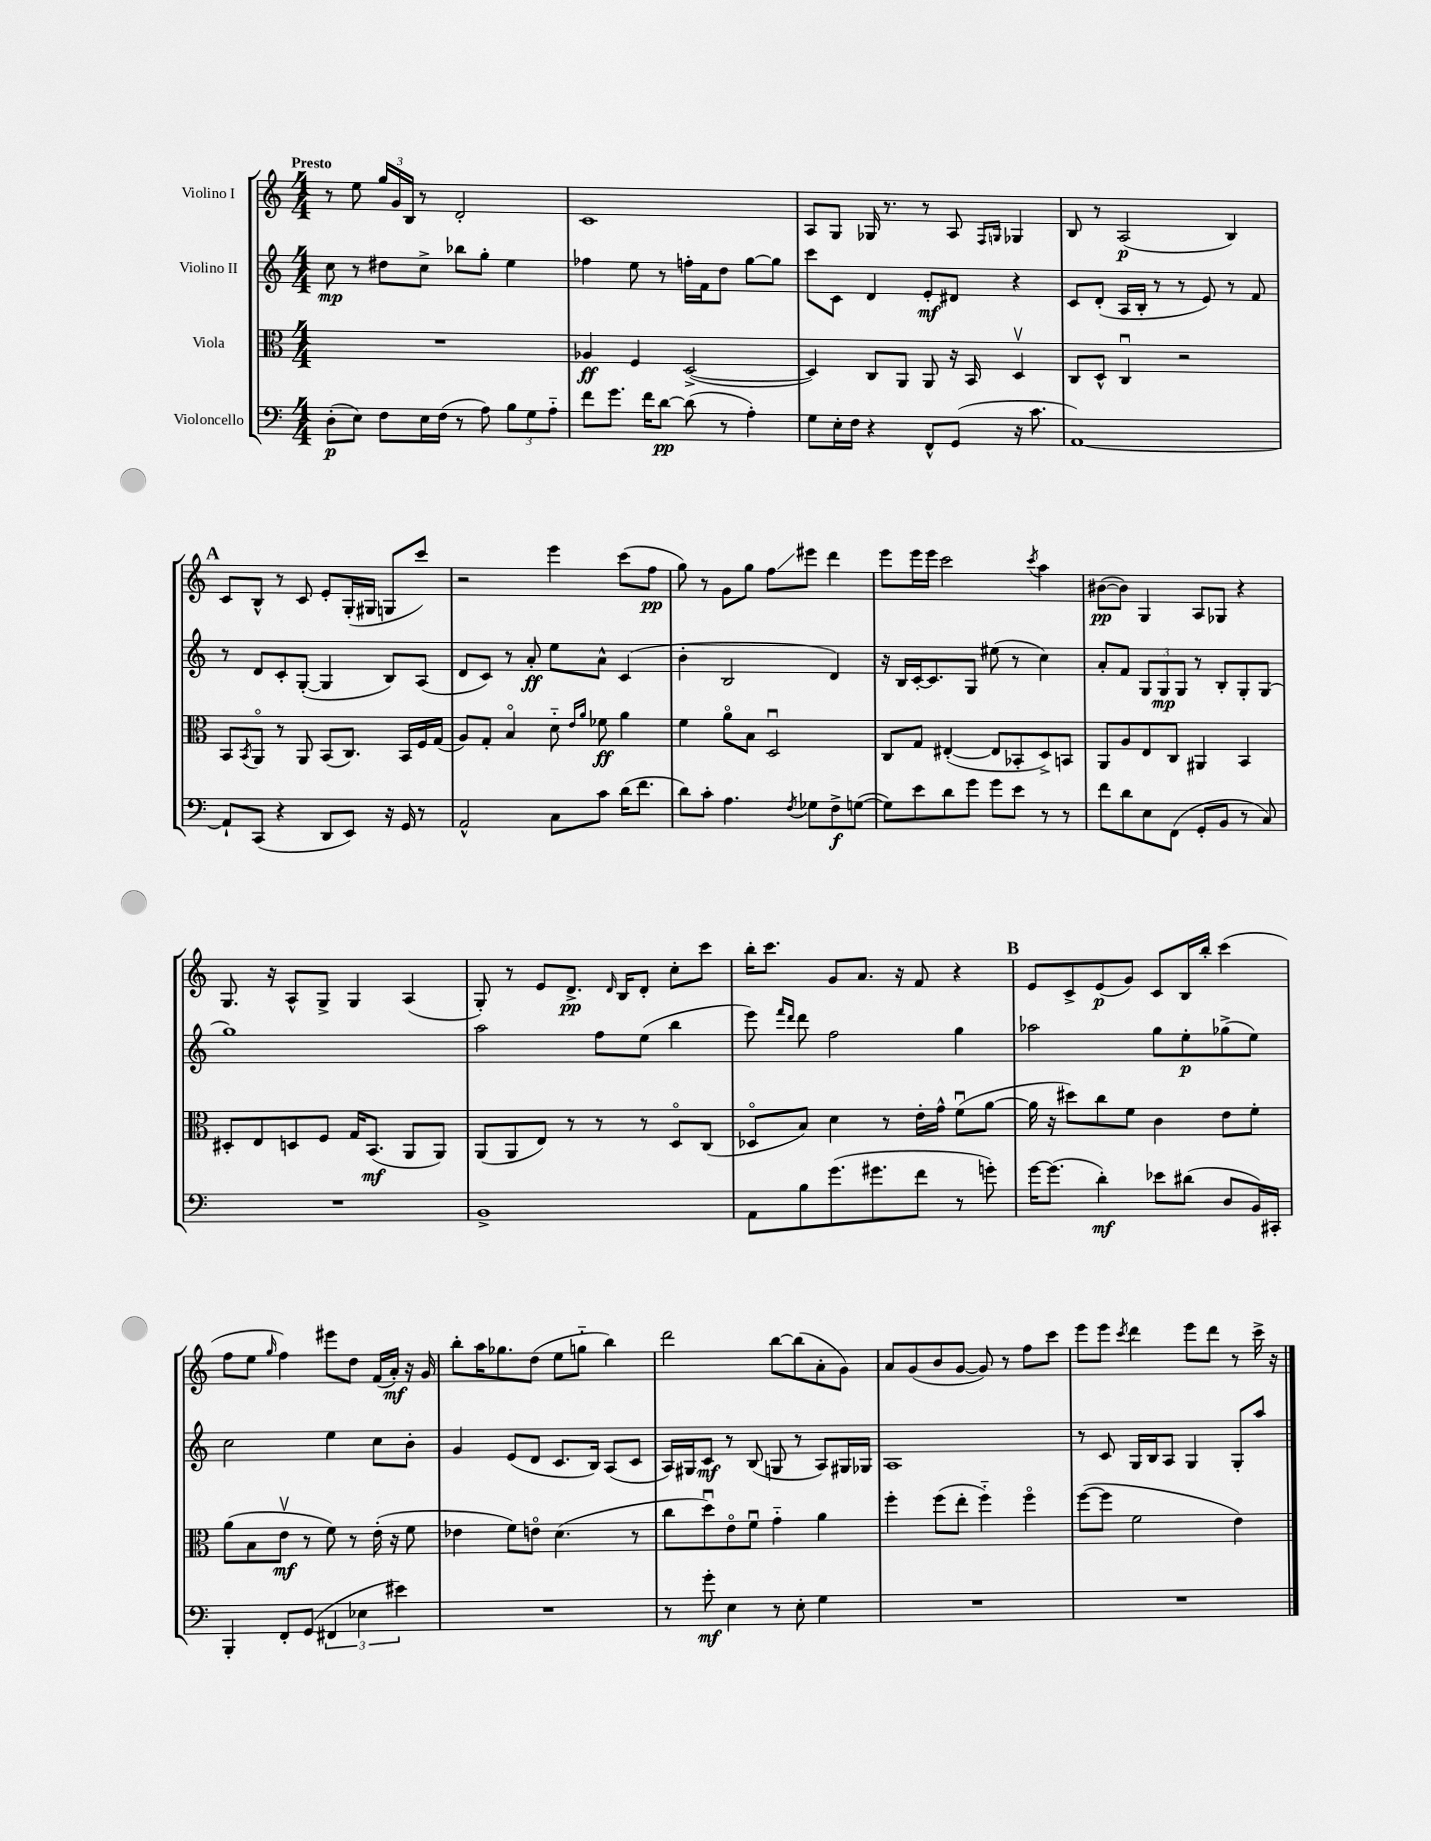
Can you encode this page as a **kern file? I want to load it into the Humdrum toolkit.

**kern	**kern	**kern	**kern
*staff4	*staff3	*staff2	*staff1
*clefF4	*clefC3	*clefG2	*clefG2
*k[]	*k[]	*k[]	*k[]
*M4/4	*M4/4	*M4/4	*M4/4
(8D'	1r	8cc	8r
8E)	.	8r	8ee
8F	.	8dd#	24gg
.	.	.	24g
.	.	.	24B
16E	.	8cc^	8r
(16F	.	.	.
8r	.	8bb-	2d'
8A)	.	8gg'	.
12B	.	4ee	.
12G	.	.	.
12A'~	.	.	.
=	=	=	=
8f	4A-	4ff-	1c
8.g	.	.	.
.	4F	8ee	.
16f	.	.	.
[8d	.	8r	.
(8d]	([2D^	16ff'	.
.	.	16f	.
8r	.	8dd	.
4A')	.	[8gg	.
.	.	8gg]	.
=	=	=	=
8G	4D])	8ccc	8A
16E'	.	8c	8G
16F	.	.	.
4r	8C	4d	16G-
.	.	.	8.r
.	8AA	.	.
8FF^^	8AA	8e'	8r
(8GG	16r	8d#	8A
.	16BB	.	.
.	.	.	16qqF
.	.	.	16qqG
16r	4Dv	4r	4G-
8.c	.	.	.
=	=	=	=
[1AA)	8C	8c	8B
.	8D^^	(8d'	8r
.	4Cu	16A	(2A
.	.	16B'	.
.	.	8r	.
.	2r	8r	.
.	.	8e)	.
.	.	8r	4B)
.	.	8f	.
=	=	=	=
8AA`]	8BB	8r	8c
.	8qBB	.	.
(8CC	8AAo	8d	8B^^
4r	8r	8c'	8r
.	8AA	([8G'	8c
8DD	(8BB	4G]	8e'
8EE)	8.C)	.	(16G'
.	.	.	16G#
16r	.	8B)	8G
16GG	16BB	.	.
8r	16F	(8A	8ccc)
.	(16G	.	.
=	=	=	=
2AA^^	8A)	8d	2r
.	8G'	8c)	.
.	4Bo	8r	.
.	.	8a'	.
8C	8d'~	8ee	4eee
.	16qqe	.	.
.	16qqa	.	.
8c	8f-	8a^^	.
(16d	4a	(4c	(8ccc
8.f	.	.	.
.	.	.	8ff
=	=	=	=
8d)	4f	4b'	8gg)
8c'	.	.	8r
4.A	8ao	2B	8g
.	8B	.	8gg
.	2Du	.	8ff
8qF	.	.	.
8G-	.	.	8eee#
8F^	.	4d)	4ddd
([8G	.	.	.
=	=	=	=
8G])	8C	16r	8eee
.	.	16B	.
8e	8G	[16c'	16eee
.	.	8.c]	16eee
8d	([4E#'	.	2ccc
8g	.	8G	.
8g	8E#]	(8ee#	.
8e	8BB-'	8r	.
.	.	.	8qccc
8r	8D^)	4cc)	4aa
8r	8BB	.	.
=	=	=	=
8f	8AA	8a'	([8b#
8d	8A	8f	8b#])
8E	8E	12G	4G
.	.	12G	.
(8FF	8C	.	.
.	.	12G	.
8GG'	4AA#	8r	8A
8BB	.	8B'	8G-
8r	4BB	8G'	4r
8C)	.	(8G	.
=	=	=	=
1r	8D#'	1gg)	8.G
.	8E	.	.
.	.	.	16r
.	8D	.	8A^^
.	8F	.	8G^
.	16G	.	4G
.	(8.BB	.	.
.	8AA	.	(4A
.	8AA)	.	.
=	=	=	=
1BB^	(8AA	2aa	8G')
.	8AA	.	8r
.	8E)	.	8e
.	8r	.	8.d^
.	8r	8ff	.
.	.	.	16qqd
.	.	.	16B
.	8r	(8ee	8d'
.	8Do	4bb	8cc'
.	(8C	.	8ccc
=	=	=	=
8AA	8D-o	8eee)	16bb'
.	.	.	8.ccc
.	.	16qqfff	.
.	.	16qqddd	.
8B	8B)	8ddd	.
(8.g	4d	2ff	8g
.	.	.	8.a
8.g#	.	.	.
.	8r	.	.
.	.	.	16r
8f	16e'	.	8f
.	16g^^	.	.
8r	(8fu	4gg	4r
8g')	[8a	.	.
=	=	=	=
[16g	16a]	2aa-	8e
(8.g]	16r	.	.
.	8dd#)	.	8c^
4d')	8cc	.	(8e
.	8f	.	8g)
8e-	4c	8gg	8c
(8d#	.	8ee'	16B
.	.	.	16bb'
8D	8e	(8gg-^	(4ccc
16BB)	8f'	8ee)	.
16CC#'	.	.	.
=	=	=	=
4BBB'	(8a	2cc	8ff
.	8B	.	8ee
.	.	.	16qqgg
8FF'	8ev	.	4ff)
(8GG	8r	.	.
6FF#	8f)	4ee	8eee#
.	8r	.	8dd
6E-	.	.	.
.	(16e'	8cc	(16f
.	16r	.	16a')
6e#)	.	.	.
.	8f	8b'	16r
.	.	.	16g
=	=	=	=
1r	4e-	4g	8bb'
.	.	.	16aa
.	.	.	8.gg-
.	8f)	(8e	.
.	8eo	8d	(8dd
.	(4.d	8.c	8ee
.	.	.	8gg'~
.	.	16B)	.
.	.	(8A	4bb)
.	8r	8c	.
=	=	=	=
8r	8cc	16A)	2ddd
.	.	16G#	.
8g'	8ddu)	8c	.
4E	8eo	8r	.
.	8fu	(8B	.
8r	4g'~	8G	[8bb
8E'	.	8r	(8bb]
4G	4a	8A)	8a'
.	.	16G#	8g)
.	.	16G-	.
=	=	=	=
1r	4ff'	1A	8a
.	.	.	(8g
.	(8ff	.	8b
.	8ee'	.	[8g
.	4ff'~)	.	8g])
.	.	.	8r
.	4ffo	.	8ff
.	.	.	8ccc
=	=	=	=
1r	([8ff	8r	8eee
.	8ff]	8c	8eee
.	.	.	8qccc
.	2f	16G	4ddd
.	.	16B	.
.	.	8A	.
.	.	4G	8eee
.	.	.	8ddd
.	4e)	8G'	8r
.	.	8aa	16ccc^
.	.	.	16r
==	==	==	==
*-	*-	*-	*-
